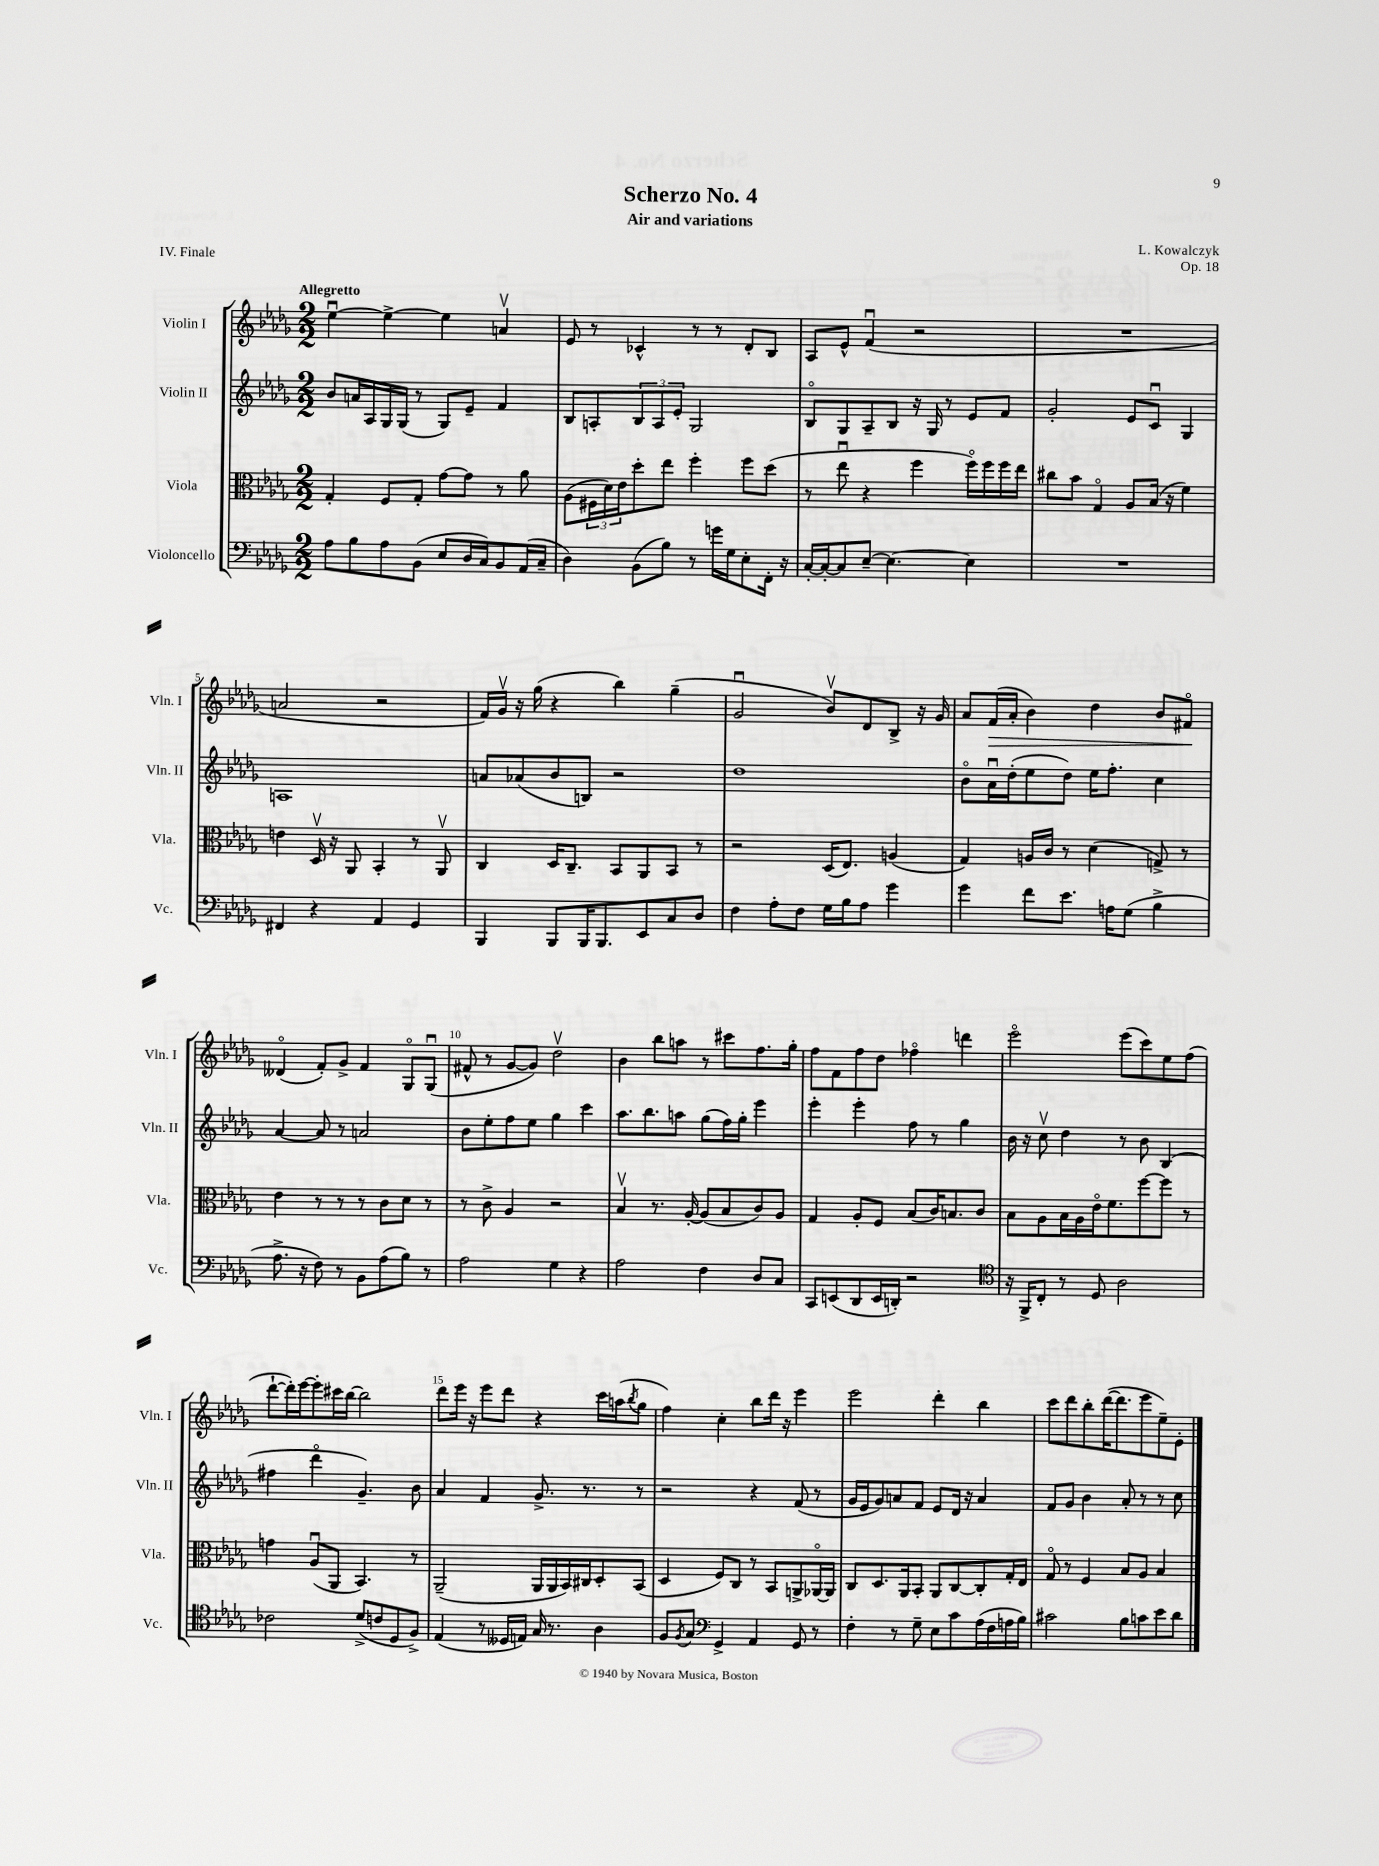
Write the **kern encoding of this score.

**kern	**kern	**kern	**kern
*staff4	*staff3	*staff2	*staff1
*clefF4	*clefC3	*clefG2	*clefG2
*k[b-e-a-d-g-]	*k[b-e-a-d-g-]	*k[b-e-a-d-g-]	*k[b-e-a-d-g-]
*M2/2	*M2/2	*M2/2	*M2/2
8A-	4G-'	8b-	[4ee-u
8B-	.	16a	.
.	.	16A-	.
8A-	8F	16G-	4ee-^_
.	.	(16G-	.
(8BB-	8G-'	8r	.
8E-	[8g-	8G-)	4ee-]
16D-	8g-]	8e-~	.
16C)	.	.	.
8BB-	8r	4f	4av
(16AA-	8a-	.	.
16C~	.	.	.
=	=	=	=
4D-)	(8A-	8B-	8e-
.	24F#	8A'	8r
.	24d-)	.	.
.	24e-	.	.
(8BB-	8dd-'	12B-	4c-^^
.	.	12A	.
8B-)	8ee-	.	.
.	.	12e-'	.
8r	4ff'	2G-	8r
16g	.	.	8r
16G-	.	.	.
8E-'	8ff	.	8d-'
16FF'	(8dd-	.	8B-
16r	.	.	.
=	=	=	=
[16C'	8r	8B-o	8A-
16C'_	.	.	.
8C]	8ee-u	8G-	8e-^^
[8E-~	4r	8A-~	(4fu
4.E-_	.	8B-	.
.	4ff	16r	2r
.	.	16G-	.
.	.	8r	.
4E-]	16ffo)	8e-	.
.	16ff	.	.
.	16ff	8f	.
.	16ee-	.	.
=	=	=	=
1r	8cc#	2g-'	1r
.	8b-	.	.
.	4G-o	.	.
.	8A-	8e-	.
.	(16B-	8cu	.
.	16r	.	.
.	4f)	4G-	.
=	=	=	=
4FF#	4e	1A	2a
4r	16D-v	.	.
.	16r	.	.
.	8AA-	.	.
4AA-	4BB-'	.	2r
4GG-	8r	.	.
.	8AA-v	.	.
=	=	=	=
4BBB-	4C	8a	16f)
.	.	.	16g-v
.	.	(8a-	16r
.	.	.	(16gg-
8BBB-	16D-	8b-	4r
.	8.C~	.	.
16BBB-	.	8B)	.
8.BBB-	.	.	.
.	8BB-	2r	4bb-)
8EE-	8AA-	.	.
8C	8BB-	.	(4gg-~
8D-	8r	.	.
=	=	=	=
4F	2r	1dd-	2g-u
8A-'	.	.	.
8F	.	.	.
16G-	(16D-	.	8b-v)
16B-	8.E-)	.	.
8A-	.	.	8d-
4g-	(4A	.	8B-^
.	.	.	16r
.	.	.	16g-
=	=	=	=
4g-	4G-)	8b-o	8a-
.	.	16a-u	(16f
.	.	(16dd-'	16a-'
8f	16A	8ee-	4b-)
.	16c	.	.
8.e-	8r	8dd-)	.
.	(4d-	16ee-	4dd-
16A	.	8.ff'	.
(8G-	.	.	.
4B-^	8G^)	4cc	8b-
.	8r	.	8f#o
=	=	=	=
8.A-^	4e-	[4a-	(4d--o
16r	.	.	.
8F)	8r	8a-]	8f')
8r	8r	8r	8g-^
8BB-	8r	2a	4f
(8A-	8c	.	.
8B-)	8d-	.	8G-o
8r	8r	.	(8G-u
=	=	=	=
2A-	8r	8b-	8f#^^
.	8c^	8ee-'	8r
.	4A-	8ff	[8g-
.	.	8ee-	8g-])
4G-	2r	4gg-	2dd-v
4r	.	4ccc	.
=	=	=	=
2A-	4B-v	8.aa-	4b-
.	.	8.bb-	.
.	8.r	.	8bb-
.	.	8aa	8aa
.	[16A-'	.	.
4F	(8A-]	(8gg-	8r
.	8B-	16ff)	8ccc#
.	.	16gg-'	.
8D-	8c)	4eee-	8.ff
8C	8A-	.	.
.	.	.	16gg-'
=	=	=	=
8CC	4G-	4eee-'	8ff
(8EE	.	.	8f
8DD-	8A-'	4eee-'	8ff
16EE	8F	.	8dd-
16DD')	.	.	.
2r	(8B-	8ff	4ff-o
.	16c)	8r	.
.	8.B	.	.
.	.	4gg-	4ddd
.	8c	.	.
=	=	=	=
*clefC4	*	*	*
16r	8B-	16b-	2eee-o
16FF^	.	16r	.
8C'	8A-	8ccv	.
8r	16B-	4dd-	.
.	16A-	.	.
8D-	16e-o	.	.
.	8.f	.	.
2A-	.	8r	(8eee-
.	[8ff	8b-	8ccc)
.	8ff]	(4B-	8ee-
.	8r	.	(8ff
=	=	=	=
2c-	4g	4ff#	[8ddd-`
.	.	.	16ddd-'])
.	.	.	[16eee-
.	(8A-u	4ddd-o	8eee-']
.	8AA-	.	16ccc#
.	.	.	[16bb-
(8d-^	4.BB-)	4.g-~)	2bb-]
8c	.	.	.
8D-	.	.	.
8F^)	8r	8b-	.
=	=	=	=
(4E-	(2AA-~	4a-	8ddd-
.	.	.	16eee-
.	.	.	16r
8r	.	4f	8eee-
16D--	.	.	8ddd-
16E)	.	.	.
16G-	16AA-	8.g-^	4r
8.r	16AA-	.	.
.	16BB-)	.	.
.	16C#	8.r	.
4A-	8D-'	.	16ccc
.	.	.	(16aa
.	.	.	8qbb-
.	(8BB-	8r	8gg-
=	=	=	=
8F	4D-	2r	4ff)
8qF	.	.	.
8G-	.	.	.
*clefF4	*	*	*
4GG-^	8F)	.	4cc'
.	8C	.	.
4AA-	8r	4r	8bb-
.	8BB-	.	16ddd-
.	.	.	16r
8GG-	8AA^	(8f	4eee-
8r	[16AA-o	8r	.
.	16AA-]	.	.
=	=	=	=
4F'	8C	16g-	2eee-
.	.	16e-	.
.	8.D-	8g-)	.
8r	.	8a	.
.	16AA-	.	.
8G-~	8BB-'	8f	.
8E-	8AA-	8e-	4ddd-'
8c	[8C	16d-	.
.	.	16r	.
(16A-	8C']	4a	4bb-
16F	.	.	.
16A	16G-'	.	.
16B-)	16E-	.	.
=	=	=	=
2c#	8G-o	8f	8ccc
.	8r	8g-	8ddd-
.	4F	4b-	8bb-'
.	.	.	([16ddd-
.	.	.	8.ddd-]
8B-	8B-	8a-'	.
8c	8A-	8r	8eee-
8e-	4B-	8r	8ee-~)
8d-	.	8cc	8e-'
==	==	==	==
*-	*-	*-	*-
